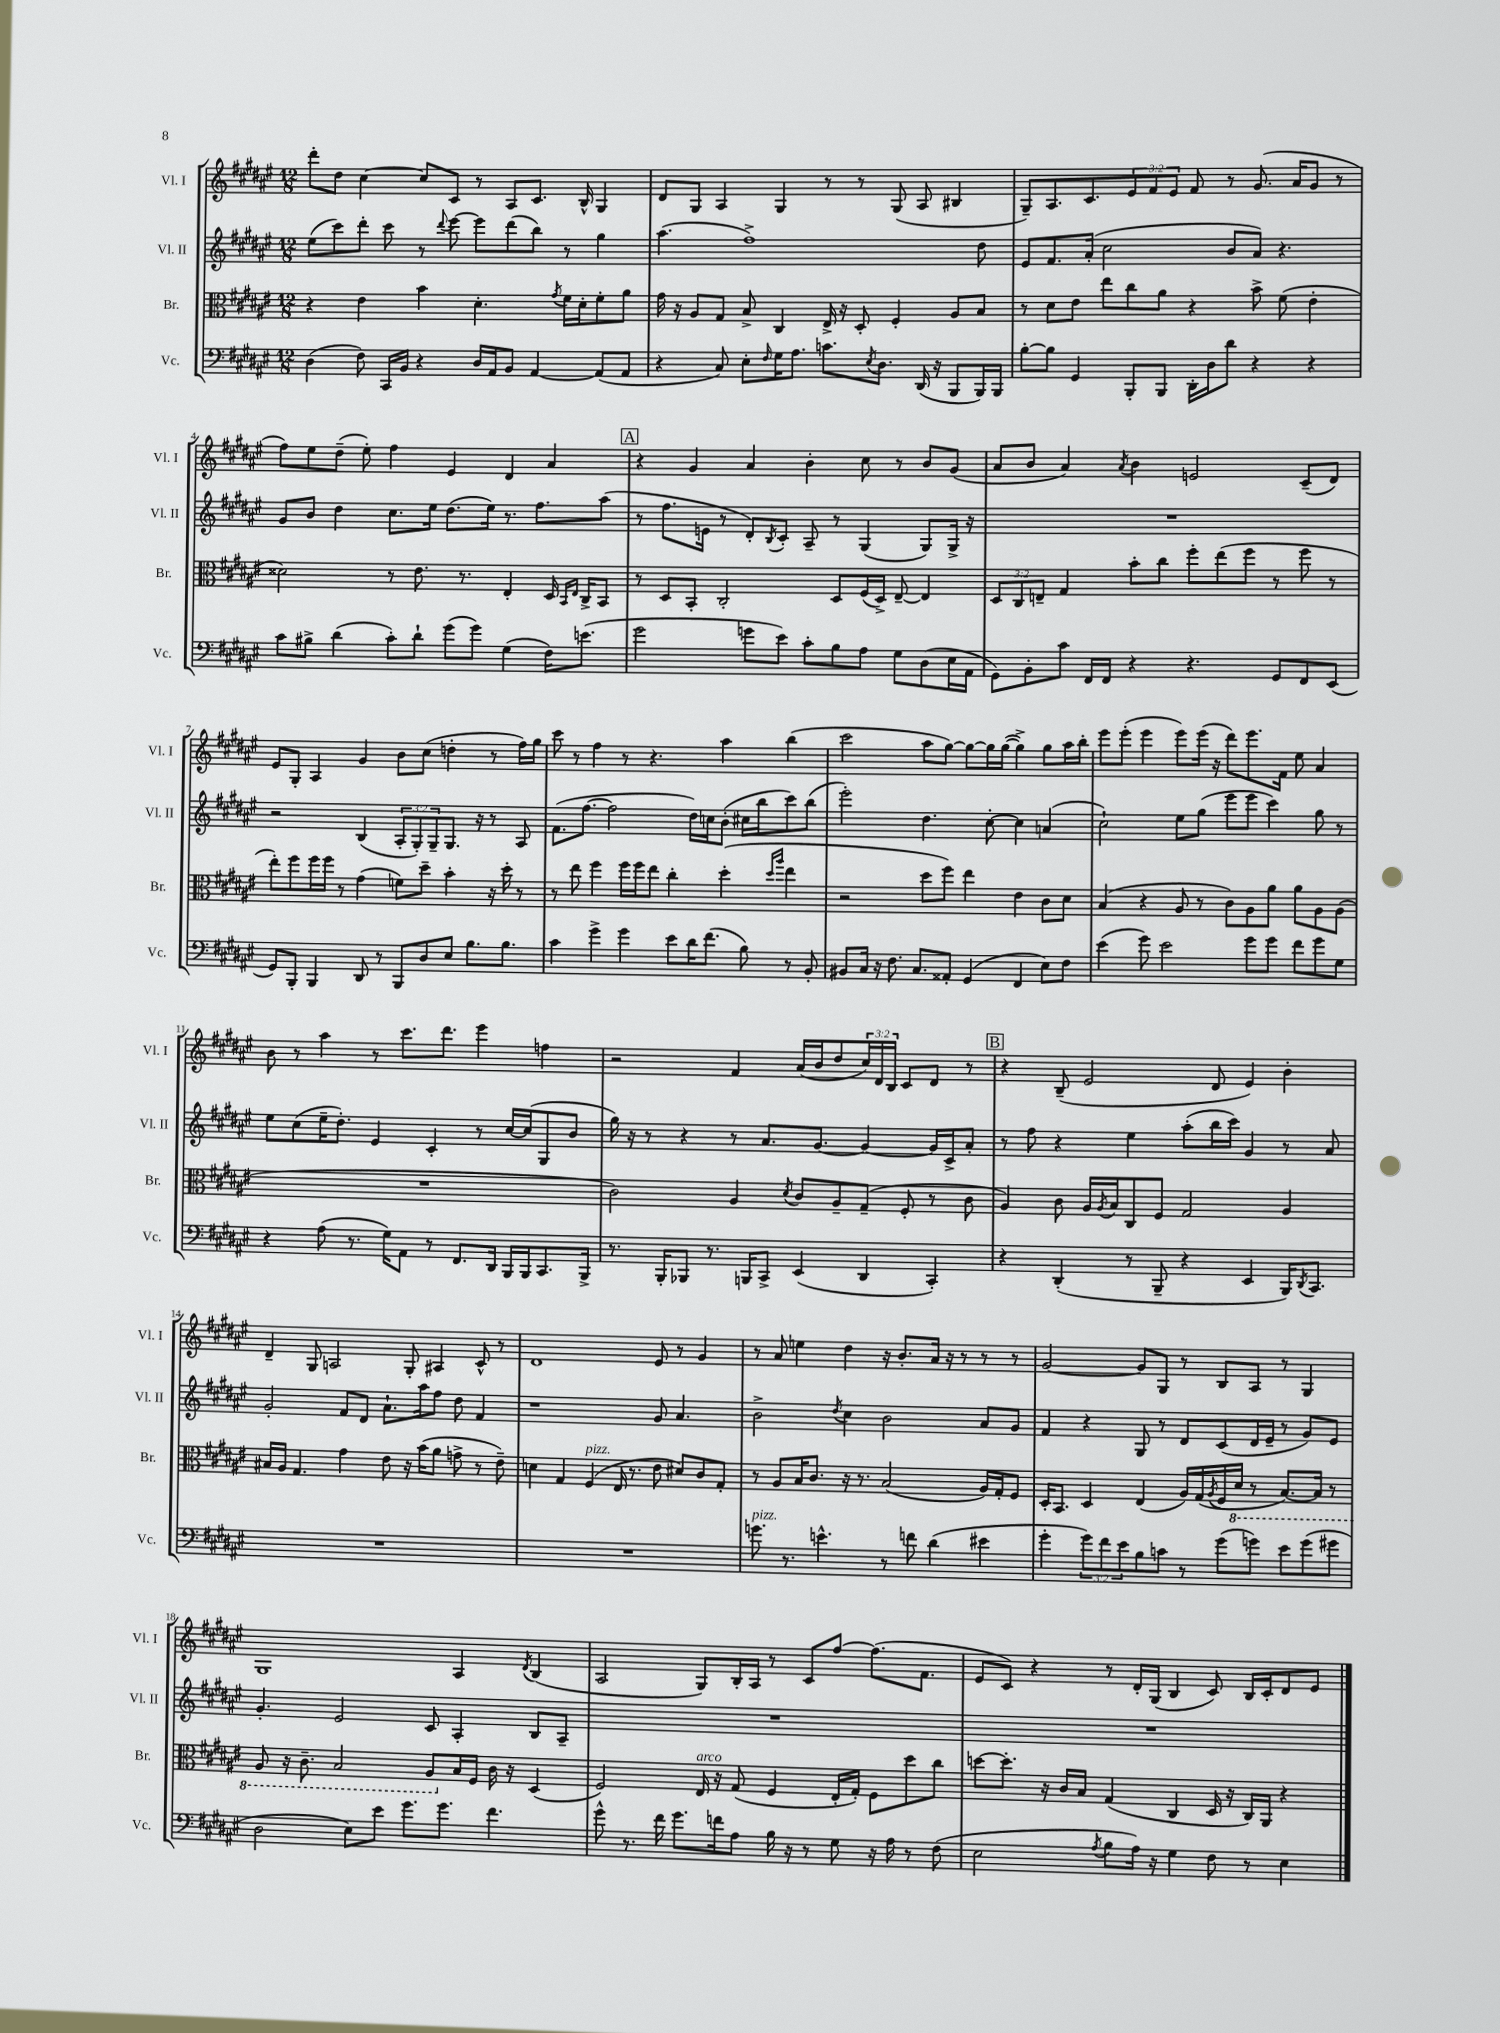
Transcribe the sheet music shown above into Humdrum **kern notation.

**kern	**kern	**kern	**kern
*part4	*part3	*part2	*part1
*staff4	*staff3	*staff2	*staff1
*I"Vc.	*I"Br.	*I"Vl. II	*I"Vl. I
*I'Vc.	*I'Br.	*I'Vl. II	*I'Vl. I
*clefF4	*clefC3	*clefG2	*clefG2
*k[f#c#g#d#a#e#]	*k[f#c#g#d#a#e#]	*k[f#c#g#d#a#e#]	*k[f#c#g#d#a#e#]
*M12/8	*M12/8	*M12/8	*M12/8
=1	=1	=1	=1
(4D#\	4r	(8ee#\L	8ddd#'\L
.	.	8ccc#\)	8dd#\J
8F#\)	4e#\	8ddd#'\J	[4cc#\
16CC#/LL	.	8ccc#\	.
16BB/JJ	.	.	.
4r	4b\	8r	8cc#/L]
.	.	8qqddd#/	.
.	.	[8eee#\	8c#/J
16D#/LL	4.d#'\	8eee#\L]	8r
16AA#/J	.	.	.
8BB/J	.	(8ddd#\	8A#/L
[4AA#/	.	8bb\J)	8.c#/J
.	8qg#/	.	.
.	16f#\LL	8r	.
.	16d#'\J	.	16B^^/
(8AA#/L]	8f#'\	4gg#\	4G#/
8AA#/J	8a#\J	.	.
=2	=2	=2	=2
4r	16g#\	(4.aa#\	8d#/L
.	16r	.	.
.	8A#/L	.	8G#/J
8C#/)	8G#/J	.	4A#/
8E#'\L	8B^/	1ff#^)	.
16qqF#/	.	.	.
16G#\K	4C#/	.	4G#/
8.A#\J	.	.	.
8.cn\L	16E#^/	.	8r
.	16r	.	.
.	8D#'/	.	8r
8qE#/	.	.	.
8.D#\J	.	.	.
.	4F#'/	.	(8G#/
(16DD#/	.	.	8A#/
16r	.	.	.
8BBB/L	8A#/L	.	4B#X/
16BBB/L)	8B/J	8dd#\	.
16BBB/JJ	.	.	.
=3	=3	=3	=3
[8B'\L	8r	8e#/L	8G#~/L)
8B\J]	8d#\L	8.f#/	8.A#/
4GG#/	8e#\J	.	.
.	.	(16a#'/Jk	8.c#/
.	8ee#\L	2cc#\	.
8BBB'/L	8cc#\	.	12e#/
.	.	.	12f#/
8BBB/J	8a#\J	.	.
.	.	.	12e#/J
16DD#'\LL	4r	.	8f#/
16D#\J	.	.	.
8d#\J	.	8b/L	8r
4r	8b^\	8a#/J)	(8.g#/
.	(8f#\	4.r	.
.	.	.	16a#/KL
4r	4e#'\	.	8g#/J
.	.	.	8r
!!LO:LB:g=z
=4	=4	=4	=4
8c#\L	2d##X\)	8g#/L	8ff#\L)
8B#X^\J	.	8b/J	8ee#\
(4d#\	.	4dd#\	(8dd#~\J
.	.	.	8ee#'\)
8c#'\L)	8r	8.cc#\L	4ff#\
8d#`\J	8.e#\	.	.
.	.	16ee#\Jk	.
(8g#\L	.	(8.dd#\L	4e#/
.	8.r	.	.
8g#\J)	.	.	.
.	.	16ee#\Jk)	.
(4G#\	4E#'/	8.r	4d#/
.	.	8.ff#\L	.
16F#\KL)	16D#/	.	4a#/
.	16qqBB/LL	.	.
.	16qqE#/JJ	.	.
(8.en\J	16C#^/KL	.	.
.	8BB/J	(8aa#\J	.
!!LO:REH:place=s1:t=A
=5	=5	=5	=5
2g#\	8r	8r	4r
.	8D#/L	8.ff#\L	.
.	8BB'/J	.	4g#/
.	.	16en\Jk	.
.	2C#'/	8r	.
8gn\L	.	8d#'/L)	4a#/
.	.	8qB/	.
8e#\J)	.	8c#'/J	.
8c#'\L	.	8A#~/	4b'\
8B\	8D#/L	8r	.
8A#\J	(16F#/L	(4G#/	8cc#\
.	16D#^/JJ)	.	.
8G#\L	[8E#~/	.	8r
(8D#\	4E#/]	8G#/L)	8b/L
16E#\L	.	16G#^/Jk	(8g#/J
16AA#\JJ	.	16r	.
=6	=6	=6	=6
8GG#\L)	12D#/L	1.r	8a#/L
.	12C#/	.	.
8BB'\	.	.	8b/J
.	12En~/J	.	.
8c#\J	4G#/	.	4a#/)
16FF#/LL	.	.	.
16FF#/JJ	.	.	.
.	.	.	8qa#/
4r	8b'\L	.	4b\
.	8cc#\J	.	.
4.r	8ff#'\L	.	2en/
.	(8ee#\	.	.
.	8ff#\J	.	.
8GG#/L	8r	.	.
8FF#/	8ff#\	.	(8c#~/L
(8EE#/J	8r	.	8d#/J)
!!LO:LB:g=z
=7	=7	=7	=7
8GG#/L)	8ee#'\L)	2r	8e#/L
8BBB'/J	8ff#\	.	8G#'/J
4BBB/	16ff#\L	.	4A#/
.	16ff#\JJ	.	.
.	8r	.	.
8DD#/	(4g#\	(4B/	4g#/
8r	.	.	.
8BBB/L	8fn\L)	12A#'/L	8b\L
.	.	12G#'/)	.
8D#/	8dd#~\J	.	(8cc#\J
.	.	12G#~/	.
8E#/J	4b'\	8.G#/J	4ddn'\
8.B\L	.	.	.
.	.	16r	.
.	16r	8r	8r
8.B\J	16dd#'\	.	.
.	8r	8A#/	16ff#\LL)
.	.	.	16gg#\JJ
=8	=8	=8	=8
4c#\	8r	(8.f#\L	8ccc#\
.	8ee#\	.	8r
.	.	[8.ff#\J	.
4g#^\	4ff#\	.	4ff#\
.	.	2ff#\]	.
4g#\	16ff#\LL	.	8r
.	16ff#\J	.	.
.	8ee#\J	.	4.r
8e#\L	4cc#'\	.	.
16d#\K	.	16dd#\LL)	.
(8.f#\J	.	16ccn\J	.
.	(4dd#'\	(8b'\J	4aa#\
8B\)	.	16cc#X\LL	.
.	.	16bb\J	.
.	16qqdd#/LL	.	.
.	16qqaa#/JJ	.	.
8r	4ee#\	8ccc#\)	(4bb\
8BB'/	.	(8bb\J	.
=9	=9	=9	=9
8BB#X/L	2r	2eee#'\)	2ccc#\
16C#/Jk	.	.	.
16r	.	.	.
8.F#\	.	.	.
8.C#/L	.	.	.
.	8dd#\L	4.dd#\	8aa#\L
8AA##X'/J	8ff#\J)	.	[8gg#\J)
(4GG#/	4ee#\	.	8gg#\L_
.	.	[8cc#'\	16gg#\L]
.	.	.	([16gg#\JJ
4FF#/	4e#\	4cc#\]	4gg#^\])
8E#\L)	8c#\L	(4an/	8gg#\L
8F#\J	8d#\J	.	16aa#\L
.	.	.	16bb'\JJ
=10	=10	=10	=10
(4e#\	(4B/	2cc#`\)	8eee#\L
.	.	.	(8eee#'\J
8g#\)	4r	.	4eee#\
2e#\	.	.	.
.	8A#/	8ee#\L	8eee#\L)
.	8r	(8gg#\J	(16eee#\Jk
.	.	.	16r
.	8c#\L)	8eee#\L	8ddd#\L)
8g#\L	8A#\	8eee#\J	8.eee#\
8g#\J	8a#\J	4ccc#\)	.
.	.	.	16f#\Jk
8f#\L	8a#\L	.	8ee#\
8g#\	8A#\	8gg#\	4a#/
8G#\J	(8A#\J	8r	.
!!LO:LB:g=z
=11	=11	=11	=11
4r	1.r	8ee#\L	8b\
.	.	(8cc#\	8r
(8A#\	.	16ee#~\K	4aa#\
.	.	8.dd#'\J)	.
8.r	.	.	.
.	.	4e#/	8r
16G#\KL)	.	.	.
8AA#\J	.	.	8.ccc#\L
8r	.	4c#'/	.
.	.	.	8.ddd#\J
8.FF#/L	.	.	.
.	.	8r	4eee#\
16DD#/Jk	.	.	.
16BBB/LL	.	[16cc#/LL	.
16BBB/J	.	(16cc#/J]	.
8.CC#/	.	8G#/	4ffn\
.	.	8b/J	.
16BBB^/Jk	.	.	.
=12	=12	=12	=12
8.r	2c#\)	16gg#\)	2r
.	.	16r	.
.	.	8r	.
16BBB'/KL	.	.	.
8BBB-X/J	.	4r	.
8.r	.	.	.
.	4A#/	8r	4f#/
16BBBn/KL	.	.	.
8CC#^/J	.	8.a#/L	.
.	8qd#/	.	.
(4EE#/	8c#/L	.	(16a#/LL
.	.	[8.g#/J	16b/J
.	8A#~/	.	8dd#/
4DD#/	(8G#~/J	4g#/_	24cc#/L)
.	.	.	24d#/
.	.	.	24B/JJ
.	8F#'/	.	8c#/L
4CC#'/)	8r	16g#/LL]	8d#/J
.	.	16c#^/J	.
.	8c#\	8a#'/J	8r
!!LO:REH:place=s1:t=B
=13	=13	=13	=13
4r	4A#/)	8r	4r
.	.	8ff#\	.
(4DD#'/	8c#\	4r	(8B~/
.	16A#/LL	.	2e#/
.	8qA#/	.	.
.	16B/J	.	.
8r	8C#/	4ee#\	.
8BBB~/	8F#/J	.	.
4r	2G#/	(8aa#'\L	.
.	.	16bb\L	8d#/
.	.	16ccc#\JJ)	.
4EE#/	.	4g#/	4e#/)
16BBB/KL)	4A#/	8r	4b'\
8qDD#/	.	.	.
8.CC#/J	.	.	.
.	.	8a#/	.
!!LO:LB:g=z
=14	=14	=14	=14
1.r	16B#X/LL	2g#'/	4d#~/
.	16A#/JJ	.	.
.	4.G#/	.	.
.	.	.	8G#/
.	.	.	2An/
.	4g#\	8f#/L	.
.	.	8d#/J	.
.	8e#\	8.a#`\L	.
.	16r	.	8G#'/
.	(16b\KL	16aa#\k	.
.	8a#\J	8ff#\J	4A#X/
.	8gn^\	8dd#\	.
.	8r	4f#/	8c#^^/
.	8e#~\)	.	8r
=15	=15	=15	=15
1.r	4dn\	1r	1d#
.	4G#/	.	.
!	!LO:TX:a:i:t=pizz.	!	!
.	(4F#/	.	.
.	16E#/	.	.
.	8.r	.	.
.	8e#\	8g#/	8e#/
.	8d#X/L)	4.a#/	8r
.	8c#/	.	4g#/
.	8G#'/J	.	.
=16	=16	=16	=16
!LO:TX:a:i:t=pizz.	!	!	!
8.gn\	8r	2b^\	8r
.	8A#/L	.	8a#/
8.r	.	.	.
.	16B/K	.	4een\
.	8.c#/J	.	.
4.en^^\	.	.	.
.	.	8qdd#/	.
.	16r	4cc#\	4dd#\
.	8.r	.	.
8r	(2B/	2b\	16r
.	.	.	8.b'/L
8fn\	.	.	.
(4d#\	.	.	16a#/Jk
.	.	.	16r
.	.	.	8r
4e#X\	16A#/LL)	8a#/L	8r
.	16G#'/J	.	.
.	8F#/J	8g#/J	8r
=17	=17	=17	=17
4g#'\	16D#'/KL	4f#/	[2g#/
.	8.BB/J	.	.
12g#\L)	4D#/	4r	.
12f#\	.	.	.
12e#\	.	.	.
8B\	(4E#/	8G#/	8g#/L]
8cn\J	.	8r	8G#/J
8r	16A#/LL)	8d#/L	8r
.	(16G#/	.	.
.	8qA#/	.	.
(8g#\L	16F#/	(8c#/	8B/L
*	*8ba	*	*
.	16D#/JJ	.	.
8gn\J)	8r	16d#/L	8A#/J
.	.	16e#~/JJ	.
8e#\L	[8.BB/L)	8r	8r
(8g\	.	8g#/L)	4G#/
.	16BB/Jk]	.	.
8g#X\J	8r	8e#/J	.
!!LO:LB:g=z
=18	=18	=18	=18
2D#\	8AA#/	4.g#'/	1G#
.	16r	.	.
.	8.C#~\	.	.
.	2BB/	2e#/	.
8E#\L)	.	.	.
8e#\J	.	.	.
8.g#\L	.	.	.
.	8AA#/L	8c#/	.
8.g#\J	.	.	.
*	*X8ba	*	*
.	16B/L	4A#'/	4A#/
.	16F#/JJ	.	.
4.f#\	16c#\	.	.
.	16r	.	.
.	.	.	8qd#/
.	(4D#/	8B/L	(4B/
.	.	8A#~/J	.
=19	=19	=19	=19
8g#^^\	2F#/)	1.r	2A#/
8.r	.	.	.
16f#\	.	.	.
8.g#\L	.	.	.
!	!LO:TX:a:i:t=arco	!	!
.	16E#/	.	8G#/L)
16fn\k	16r	.	.
8A#\J	(8G#/	.	16B'/L
.	.	.	16A#/JJ
16B\	4F#/	.	8r
16r	.	.	.
8r	.	.	8c#/L
8G#\	16E#'/LL	.	[8ff#/J
.	16G#'/JJ)	.	.
16r	8F#\L	.	(8.ff#\L]
16A#\	.	.	.
8r	8dd#\	.	.
.	.	.	8.f#\J
(8F#\	8cc#\J	.	.
=20	=20	=20	=20
2E#\	[8ddn\L	1.r	8e#/L
.	8.dd'\J]	.	8c#/J)
.	.	.	4r
.	16r	.	.
.	16c#/LL	.	.
.	16B/JJ	.	.
8qA#/	.	.	.
8B\L	(4G#/	.	8r
16A#\Jk)	.	.	16d#'/LL
16r	.	.	(16G#/JJ
4G#\	4C#/	.	4B/
8F#\	16D#/	.	8c#/)
.	16r	.	.
8r	16C#/LL)	.	16B/LL
.	16AA#/JJ	.	16c#'/J
4E#\	4r	.	8d#/
.	.	.	8e#/J
==	==	==	==
*-	*-	*-	*-
